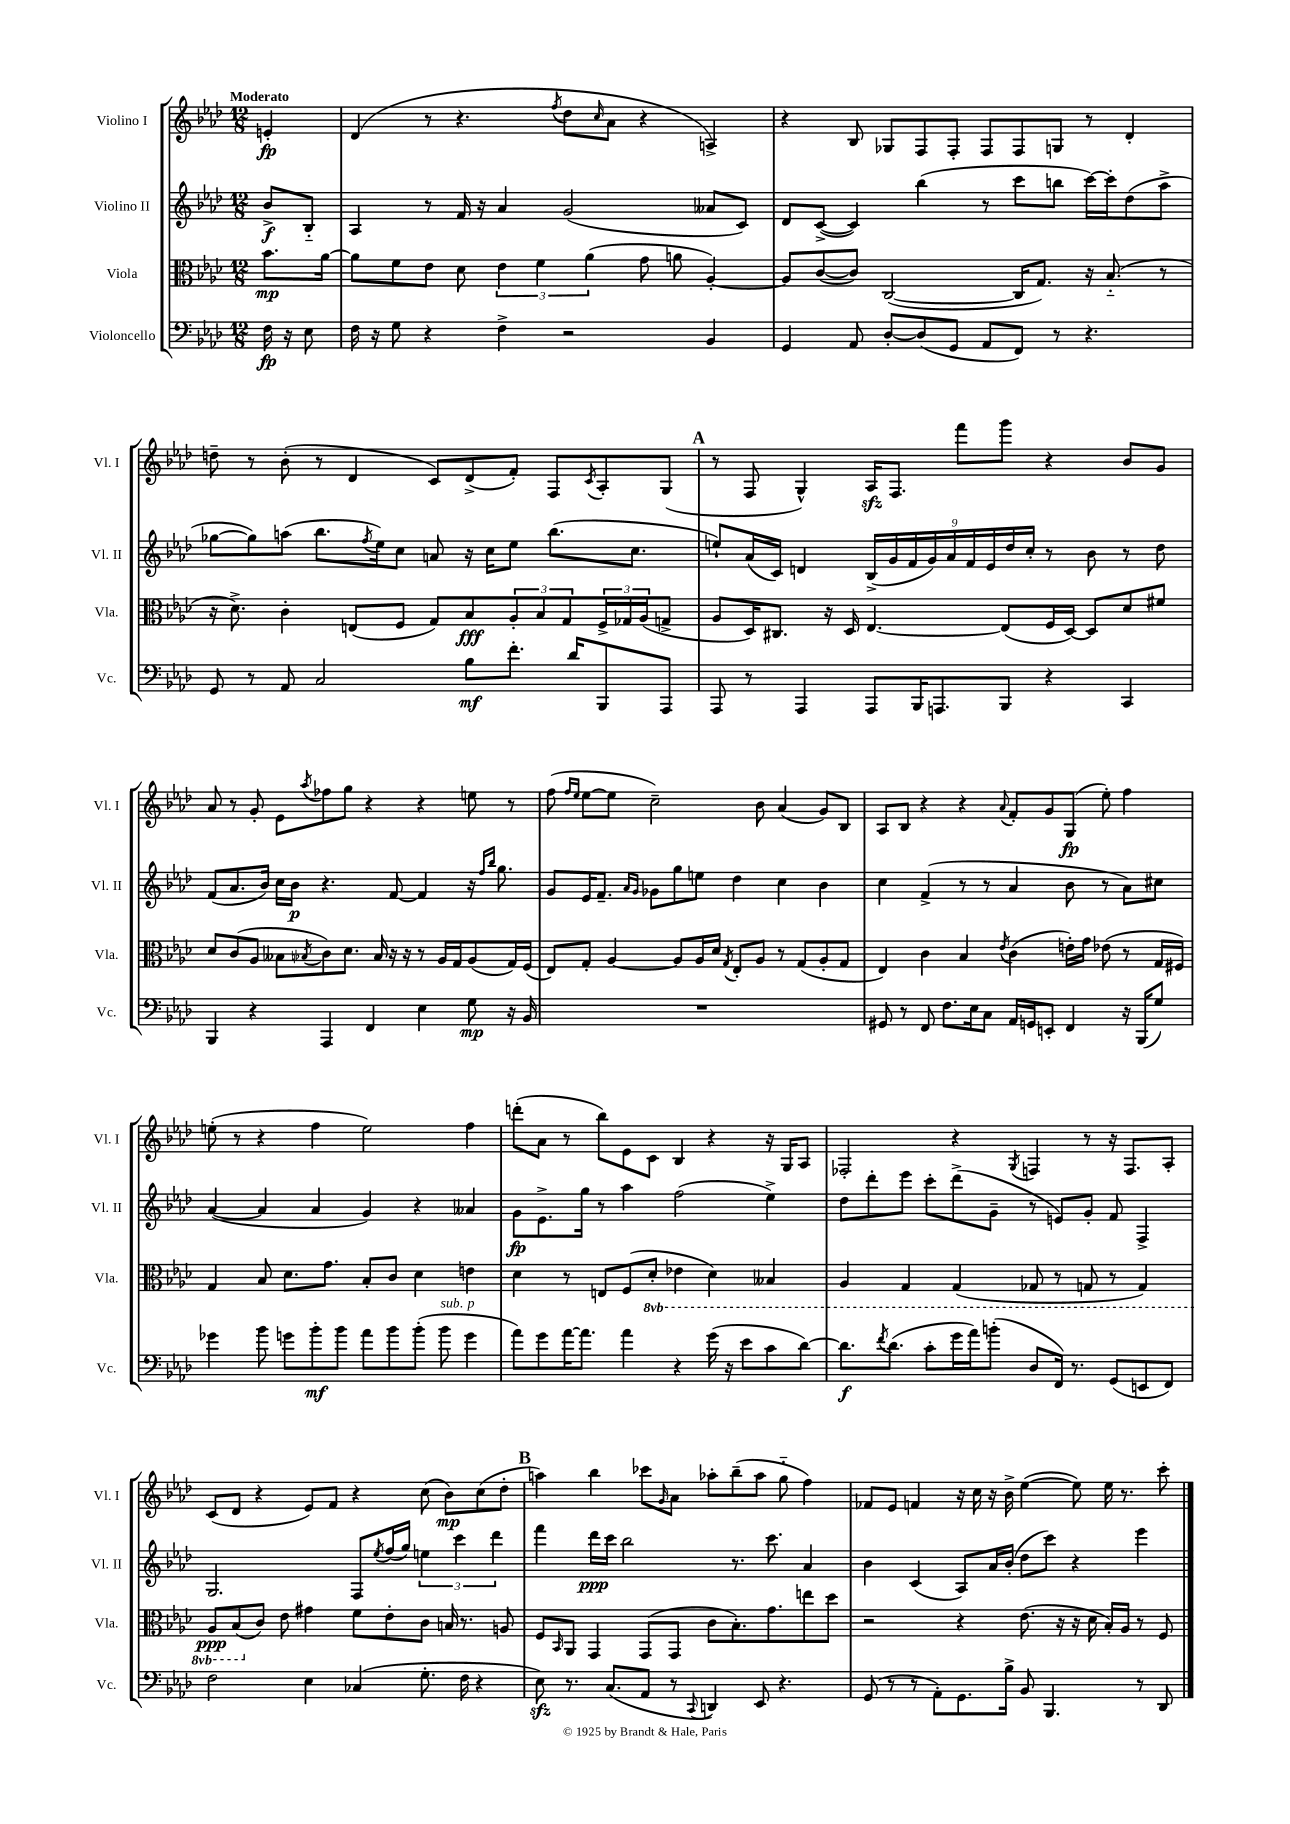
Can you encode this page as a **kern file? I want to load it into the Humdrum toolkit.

**kern	**dynam	**kern	**dynam	**kern	**dynam	**kern	**dynam
*part4	*part4	*part3	*part3	*part2	*part2	*part1	*part1
*staff4	*staff4	*staff3	*staff3	*staff2	*staff2	*staff1	*staff1
*I"Violoncello	*	*I"Viola	*	*I"Violino II	*	*I"Violino I	*
*I'Vc.	*	*I'Vla.	*	*I'Vl. II	*	*I'Vl. I	*
*clefF4	*	*clefC3	*	*clefG2	*	*clefG2	*
*k[b-e-a-d-]	*	*k[b-e-a-d-]	*	*k[b-e-a-d-]	*	*k[b-e-a-d-]	*
*M12/8	*	*M12/8	*	*M12/8	*	*M12/8	*
=	=	=	=	=	=	=	=
!	!	!	!	!	!	!LO:TX:a:B:t=Moderato	!
16F\	fp	8.b-\L	mp	8b-^/L	f	4en'/	fp
16r	.	.	.	.	.	.	.
8E-\	.	.	.	8B-/J	.	.	.
.	.	[16a-\Jk	.	.	.	.	.
=1	=1	=1	=1	=1	=1	=1	=1
16F\	.	8a-\L]	.	4A-/	.	(4d-/	.
16r	.	.	.	.	.	.	.
8G\	.	8f\	.	.	.	.	.
4r	.	8e-\J	.	8r	.	8r	.
.	.	8d-\	.	16f/	.	4.r	.
.	.	.	.	16r	.	.	.
4F^\	.	6e-\	.	4a-/	.	.	.
.	.	6f\	.	.	.	.	.
.	.	.	.	.	.	8qff/	.
2r	.	.	.	(2g/	.	8dd-\L	.
.	.	(6a-\	.	.	.	.	.
.	.	.	.	.	.	16qqcc/	.
.	.	.	.	.	.	8a-\J	.
.	.	8g\	.	.	.	4r	.
.	.	8an\	.	.	.	.	.
4BB-/	.	[4A-'/)	.	8a--X/L	.	4An^/)	.
.	.	.	.	8c/J)	.	.	.
=2	=2	=2	=2	=2	=2	=2	=2
4GG/	.	8A-/L]	.	8d-/L	.	4r	.
.	.	([8c/	.	([8c^/J	.	.	.
8AA-/	.	8c/J])	.	4c/])	.	8B-/	.
[8D-'/L	.	([2C/	.	.	.	8G-X/L	.
(8D-/]	.	.	.	(4bb-\	.	8F/	.
8GG/J	.	.	.	.	.	8F'/J	.
8AA-/L	.	.	.	8r	.	8F/L	.
8FF/J)	.	16C/KL]	.	8ccc\L	.	8F/	.
.	.	8.G/J)	.	.	.	.	.
8r	.	.	.	8bbn\J	.	8Gn/J	.
4.r	.	16r	.	[16ccc\LL)	.	8r	.
.	.	(8.B-/	.	16ccc'\J]	.	.	.
.	.	.	.	(8dd-\	.	4d-'/	.
.	.	8r	.	8aa-^\J	.	.	.
!!LO:LB:g=z
=3	=3	=3	=3	=3	=3	=3	=3
8GG/	.	16r	.	[8gg-X\L	.	8ddn~\	.
.	.	8.d-^\)	.	.	.	.	.
8r	.	.	.	8gg-\])	.	8r	.
8AA-/	.	4c'\	.	(8aan\J	.	(8b-'\	.
2C/	.	.	.	8.bb-\L	.	8r	.
.	.	(8En/L	.	.	.	4d-/	.
.	.	.	.	8qff/	.	.	.
.	.	.	.	16ee-\k)	.	.	.
.	.	8F/J	.	8cc\J	.	.	.
.	.	8G/L)	.	8an/	.	8c/L)	.
8B-\L	mf	8B-/	fff	16r	.	(8d-^/	.
.	.	.	.	16cc\KL	.	.	.
8.f'\J	.	12A-'/	.	8ee-\J	.	8f'/J)	.
.	.	12B-/	.	.	.	.	.
.	.	.	.	(8.bb-\L	.	8F/L	.
.	.	12G/	.	.	.	.	.
16d-/KL	.	.	.	.	.	.	.
.	.	.	.	.	.	8qc/	.
8BBB-/	.	24F^/L	.	.	.	8A-'/	.
.	.	24G-X/	.	.	.	.	.
.	.	.	.	8.cc\J	.	.	.
.	.	(24A-/J	.	.	.	.	.
8AAA-/J	.	8Gn^/J	.	.	.	(8G/J	.
!!LO:REH:place=s1:t=A
=4	=4	=4	=4	=4	=4	=4	=4
8AAA-/	.	8A-/L	.	8een`/L)	.	8r	.
8r	.	16D-/K)	.	(16a-/L	.	8F/	.
.	.	8.C#X/J	.	16c/JJ)	.	.	.
4AAA-/	.	.	.	4dn/	.	4G^^/)	.
.	.	16r	.	.	.	.	.
.	.	16D-/	.	.	.	.	.
8AAA-/L	.	[4.E-/	.	(18B-^/LL	.	16A-zz/KL	.
.	.	.	.	18g/	.	.	.
.	.	.	.	.	.	8.F/J	.
.	.	.	.	18f/	.	.	.
16BBB-/K	.	.	.	.	.	.	.
.	.	.	.	18g/)	.	.	.
8.AAAn/	.	.	.	.	.	.	.
.	.	.	.	18a-/	.	.	.
.	.	.	.	.	.	8fff\L	.
.	.	.	.	18f/	.	.	.
.	.	.	.	18e-/	.	.	.
8BBB-/J	.	(8E-/L]	.	.	.	8ggg\J	.
.	.	.	.	18dd-/	.	.	.
.	.	.	.	18cc'/JJ	.	.	.
4r	.	16F/L	.	8r	.	4r	.
.	.	[16D-/JJ)	.	.	.	.	.
.	.	8D-/L]	.	8b-\	.	.	.
4CC/	.	8d-/	.	8r	.	8b-/L	.
.	.	8f#X/J	.	8dd-\	.	8g/J	.
!!LO:LB:g=z
=5	=5	=5	=5	=5	=5	=5	=5
4BBB-/	.	8d-/L	.	(8f/L	.	8a-/	.
.	.	(8c/	.	8.a-/	.	8r	.
4r	.	8A-/J	.	.	.	8g'/	.
.	.	.	.	16b-/Jk)	.	.	.
.	.	8B--X\L	.	16cc\LL	.	8e-\L	.
.	.	.	.	16b-\JJ	p	.	.
.	.	8qB-X/	.	.	.	8qaa-/	.
4AAA-/	.	8c\)	.	4.r	.	8ff-X\	.
.	.	8.d-\J	.	.	.	8gg\J	.
4FF/	.	.	.	.	.	4r	.
.	.	16B-/	.	.	.	.	.
.	.	16r	.	[8f/	.	.	.
.	.	16r	.	.	.	.	.
4E-\	.	8r	.	4f/]	.	4r	.
.	.	16A-/LL	.	.	.	.	.
.	.	16G/J	.	.	.	.	.
8G\	mp	(8A-/	.	16r	.	8een\	.
.	.	.	.	16qqff/LL	.	.	.
.	.	.	.	16qqbb-/JJ	.	.	.
.	.	.	.	8.gg\	.	.	.
16r	.	16G/L)	.	.	.	8r	.
16BB-/	.	(16F/JJ	.	.	.	.	.
=6	=6	=6	=6	=6	=6	=6	=6
1.r	.	8E-/L)	.	8g/L	.	(8ff\	.
.	.	.	.	.	.	16qqff/LL	.
.	.	.	.	.	.	16qqee-/JJ	.
.	.	8G'/J	.	16e-/K	.	[8ee-\L	.
.	.	.	.	8.f~/J	.	.	.
.	.	[4A-/	.	.	.	8ee-\J]	.
.	.	.	.	16qqa-/LL	.	.	.
.	.	.	.	16qqg/JJ	.	.	.
.	.	.	.	8g-X\L	.	2cc~\)	.
.	.	8A-/L]	.	8gg\	.	.	.
.	.	16A-/L	.	8een\J	.	.	.
.	.	16d-/JJ	.	.	.	.	.
.	.	8qG/	.	.	.	.	.
.	.	8E-'/L	.	4dd-\	.	.	.
.	.	8A-/J	.	.	.	8b-\	.
.	.	8r	.	4cc\	.	(4a-/	.
.	.	(8G/L	.	.	.	.	.
.	.	8A-'/	.	4b-\	.	8g/L)	.
.	.	8G/J	.	.	.	8B-/J	.
=7	=7	=7	=7	=7	=7	=7	=7
8GG#X/	.	4E-/)	.	4cc\	.	8A-/L	.
8r	.	.	.	.	.	8B-/J	.
8FF/	.	4c\	.	(4f^/	.	4r	.
8.F\L	.	.	.	.	.	.	.
.	.	4B-/	.	8r	.	4r	.
16E-\k	.	.	.	.	.	.	.
8C\J	.	.	.	8r	.	.	.
.	.	8qe-/	.	.	.	8qqa-/	.
16AA-/LL	.	(4c\	.	4a-/	.	8f'/L	.
16GGn/J	.	.	.	.	.	.	.
8EEn'/J	.	.	.	.	.	8g/	.
4FF/	.	16en'\LL)	.	8b-\	.	(8G/J	fp
.	.	16g\JJ	.	.	.	.	.
.	.	(8e-X\	.	8r	.	8ee-'\)	.
16r	.	8r	.	8a-\L)	.	4ff\	.
(16BBB-/KL	.	.	.	.	.	.	.
8G/J)	.	16G/LL	.	8cc#X\J	.	.	.
.	.	16F#X/JJ)	.	.	.	.	.
!!LO:LB:g=z
=8	=8	=8	=8	=8	=8	=8	=8
4g-X\	.	4G/	.	([4a-/	.	(8een'\	.
.	.	.	.	.	.	8r	.
8b-\	.	8B-/	.	4a-/]	.	4r	.
8gn\L	.	8.d-\L	.	.	.	.	.
8b-'\	mf	.	.	4a-/	.	4ff\	.
.	.	8.g\J	.	.	.	.	.
8b-\J	.	.	.	.	.	.	.
8a-\L	.	8B-'/L	.	4g/)	.	2ee\)	.
8b-\	.	8c/J	.	.	.	.	.
(8b-'\J	.	4d-\	.	4r	.	.	.
!LO:TX:a:i:t=sub. p	!	!	!	!	!	!	!
8b-\	.	.	.	.	.	.	.
4g\	.	4en\	.	4a--X/	.	4ff\	.
=9	=9	=9	=9	=9	=9	=9	=9
8a-\L)	.	4d-\	.	8g\L	fp	(8dddn'\L	.
8g\	.	.	.	8.e-^\	.	8a-\J	.
[16a-\K	.	8r	.	.	.	8r	.
8.a-\J]	.	.	.	16gg\Jk	.	.	.
.	.	8En/L	.	8r	.	8bb-\L)	.
4a-\	.	(8F/	.	4aa-\	.	8e-\	.
*	*	*8ba	*	*	*	*	*
.	.	8D-'/J	.	.	.	8c\J	.
4r	.	4E-X\	.	(2ff\	.	4B-/	.
(16g\	.	4D-\)	.	.	.	4r	.
16r	.	.	.	.	.	.	.
8e-\L	.	.	.	.	.	.	.
8c\	.	4BB--X/	.	4ee-^\)	.	16r	.
.	.	.	.	.	.	16G/KL	.
[8d-\J)	.	.	.	.	.	8A-/J	.
=10	=10	=10	=10	=10	=10	=10	=10
8.d-\L]	f	4AA-/	.	8dd-\L	.	2F-X'/	.
.	.	.	.	8ddd-'\	.	.	.
8qf/	.	.	.	.	.	.	.
(8.d-\J	.	.	.	.	.	.	.
.	.	4GG/	.	8eee-\J	.	.	.
8c'\L	.	.	.	8ccc'\L	.	.	.
16g\L	.	(4GG/	.	(8ddd-^\	.	4r	.
16a-\J)	.	.	.	.	.	.	.
(8bn'\J	.	.	.	8g~\J	.	.	.
.	.	.	.	.	.	8qG/	.
8D-/L	.	8GG-X/	.	8r	.	4Fn/	.
16FF/Jk)	.	8r	.	8en/L)	.	.	.
8.r	.	.	.	.	.	.	.
.	.	8GGn/	.	8g'/J	.	8r	.
(8GG/L	.	8r	.	8f/	.	16r	.
.	.	.	.	.	.	8.F/L	.
8EEn/	.	4GG/)	.	4F^/	.	.	.
8FF/J)	.	.	.	.	.	8A-'/J	.
!!LO:LB:g=z
=11	=11	=11	=11	=11	=11	=11	=11
2F\	.	8AA-/L	ppp	2.G/	.	(8c/L	.
.	.	(8BB-/	.	.	.	8d-/J	.
*	*	*X8ba	*	*	*	*	*
.	.	8c/J)	.	.	.	4r	.
.	.	8e-\	.	.	.	.	.
4E-\	.	4g#X\	.	.	.	8e-/L)	.
.	.	.	.	.	.	8f/J	.
(4C-X/	.	8f\L	.	8F/L	.	4r	.
.	.	.	.	8qee-/	.	.	.
.	.	8e-'\	.	(16ff/L	.	.	.
.	.	.	.	16gg/JJ)	.	.	.
8.G'\	.	8c\J	.	6een\	.	(8cc\	.
.	.	16Bn/	.	.	.	8b-\L)	mp
.	.	.	.	6ccc\	.	.	.
16F\	.	8.r	.	.	.	.	.
4r	.	.	.	.	.	(8cc\	.
.	.	.	.	6ddd-\	.	.	.
.	.	8An/	.	.	.	8dd-'\J	.
!!LO:REH:place=s1:t=B
=12	=12	=12	=12	=12	=12	=12	=12
8E-zz\)	.	8F/L	.	4fff\	.	4aan\)	.
.	.	16qqBB-/	.	.	.	.	.
8.r	.	8AA-/J	.	.	.	.	.
.	.	4GG/	.	16ddd-\LL	ppp	4bb-\	.
(8.C/L	.	.	.	16ccc\JJ	.	.	.
.	.	.	.	2bb-\	.	.	.
8AA-/J	.	(8GG/L	.	.	.	8ccc-X\L	.
.	.	.	.	.	.	16qqg/	.
8r	.	8GG/J	.	.	.	8a-\J	.
8qqCC/	.	.	.	.	.	.	.
4DDn/)	.	8c\L	.	.	.	8aa-X'\L	.
.	.	8.B-'\)	.	8.r	.	(8bb-~\	.
8EE-/	.	.	.	.	.	8aa-\J	.
.	.	8.g\	.	8.ccc\	.	.	.
4.r	.	.	.	.	.	8gg\	.
.	.	8een\	.	4a-/	.	4ff\)	.
.	.	8dd-\J	.	.	.	.	.
=13	=13	=13	=13	=13	=13	=13	=13
(8GG/	.	2r	.	4b-\	.	8f-X/L	.
8r	.	.	.	.	.	8e-/J	.
8r	.	.	.	(4c/	.	4fn/	.
8AA-'\L)	.	.	.	.	.	.	.
8.GG\	.	4r	.	8A-/L)	.	16r	.
.	.	.	.	.	.	16cc\	.
.	.	.	.	16a-/L	.	16r	.
16B-^\Jk	.	.	.	(16b-'/JJ	.	16b-^\	.
8BB-/	.	(8.e-\	.	8dd-\L	.	([4ee-\	.
4.BBB-/	.	.	.	8ccc\J)	.	.	.
.	.	16r	.	.	.	.	.
.	.	16r	.	4r	.	8ee-\])	.
.	.	16d-\	.	.	.	.	.
.	.	16B-'/LL)	.	.	.	16ee-\	.
.	.	16A-/JJ	.	.	.	8.r	.
8r	.	8r	.	4eee-\	.	.	.
8DD-/	.	8F/	.	.	.	8ccc'\	.
==	==	==	==	==	==	==	==
*-	*-	*-	*-	*-	*-	*-	*-
